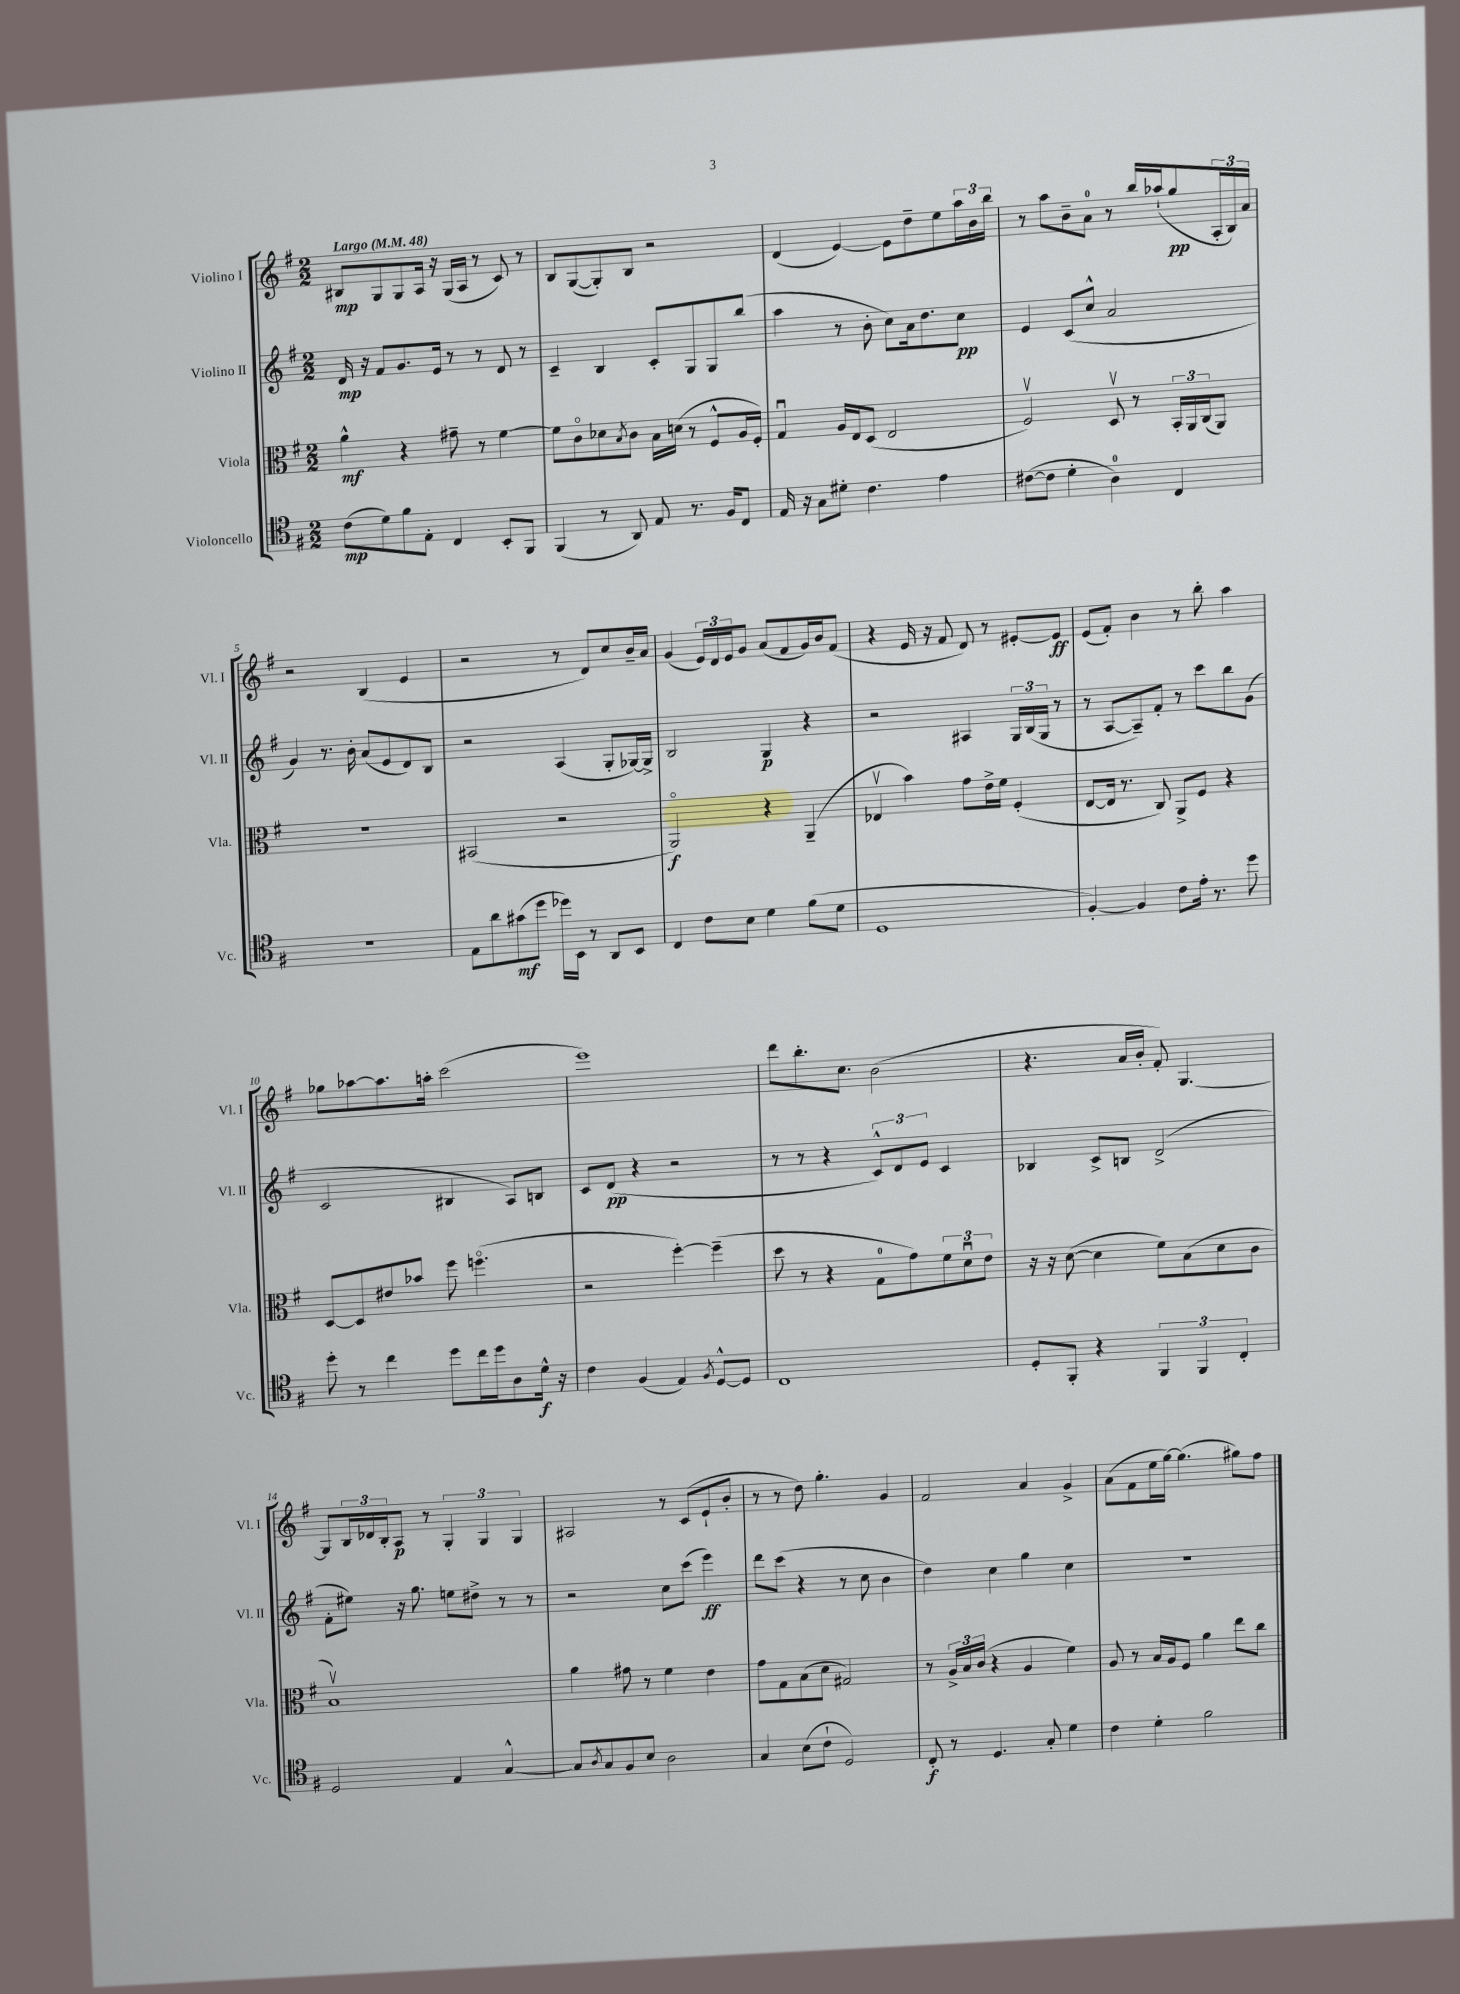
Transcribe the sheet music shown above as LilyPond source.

<<
\new StaffGroup <<
\new Staff = "s0" \with { instrumentName = "Violino I" shortInstrumentName = "Vl. I" } {
    \clef treble \key g \major \numericTimeSignature \time 2/2 \tempo "Largo" 4 = 48
    bis8\mp g8 g8 a16 r16 g16( a16 r8 c'8) r8 |
    b8 g8~( g8-.) b8 r2 |
    d'4( e'4~) e'8 d''8-- e''8 \tuplet 3/2 { a''16 b'16 b''16 } |
    r8 a''8 b'8-- a'8-0 r8 b''16 aes''16-!( g''8\pp \tuplet 3/2 { a16-. b16) a'16 } |
    r2 b4( e'4 |
    r2 r8 d'8) c''8 b'16-- a'16 |
    g'4( \tuplet 3/2 { e'16) d'16 e'16 } g'8 a'8( fis'8 g'16) b'16 fis'8( |
    r4 e'16 r16 fis'8 d'8) r8 eis'8~-. eis'8\ff |
    e'8( fis'8-.) b'4 r8 b''8-. a''4 |
    ges''8 aes''8~ aes''8. a''16-. c'''2( |
    e'''1) |
    d'''8 b''8.-. c''8. b'2( |
    r4. a'16 b'16-. fis'8-.) g4.~ |
    g8 \tuplet 3/2 { b16 des'16 b16-. } a8\p r8 \tuplet 3/2 { g4-. g4 g4 } |
    ais2 r8 c'8( e'8-! b'8-. |
    r8 r8 d''8) g''4.-. g'4 |
    fis'2 a'4 g'4-> |
    a'8( fis'8 e''16 g''16~) g''4.( gis''8) fis''8 \bar "|." |
}
\new Staff = "s1" \with { instrumentName = "Violino II" shortInstrumentName = "Vl. II" } {
    \clef treble \key g \major \numericTimeSignature \time 2/2
    d'16\mp r16 fis'8 g'8. e'16 r8 r8 d'8 r8 |
    c'4-- b4 c'8-. g8 g8 b''8( |
    a''4 r8 b'8-. c''8) a'16 d''8. c''8\pp |
    e'4 c'8( c''8-^ a'2 |
    g'4) r8. b'16-. a'8( e'8 d'8) b8 |
    r2 a4( g8-. ges16~) ges16-> |
    b2 g4\p r4 |
    r2 ais4 \tuplet 3/2 { g16 b16( g16 } r8 |
    r8 a8~ a8--) fis'8-. r8 c'''8 b''8 g'8( |
    c'2 bis4 a8) b8 |
    c'8 d'8\pp( r4 r2 |
    r8 r8 r4 \tuplet 3/2 { c'8-^) d'8 e'8 } c'4 |
    bes4 c'8-> b8 d'2->( |
    fis'8-. eis''8) r16 g''8. e''8 dis''8-> r8 r8 |
    r2 c''8 c'''8( e'''4\ff) |
    d'''8 c'''8( r4 r8 c''8 b'4 |
    d''4) c''4 g''4 c''4 |
    r1 \bar "|." |
}
\new Staff = "s2" \with { instrumentName = "Viola" shortInstrumentName = "Vla." } {
    \clef alto \key g \major \numericTimeSignature \time 2/2
    a'4-^\mf r4 gis'8-- r8 fis'4~ |
    fis'8 c'8\flageolet des'8 \acciaccatura { b8 } c'8 b16 d'16( r8 fis8-^ a16 fis16-.) |
    g4\downbow a16 e16 d8( e2 |
    fis2\upbow) d8\upbow r8 \tuplet 3/2 { b,16-. a,16 c16( } a,8) |
    R1 |
    bis,2( r2 |
    a,2\flageolet\f) r4 a,4--( |
    ees4\upbow b'4) g'8 e'16-> fis'16 fis4-.( |
    e8~ e16 r8. c8) a,8-> fis8 r4 |
    d8~ d8 eis'8 bes'8 fis''8 f''4.\flageolet( |
    r2 fis''4~-.) fis''4--( |
    d''8 r8 r4 g8-0 g'8) \tuplet 3/2 { fis'8 d'8\downbow e'8 } |
    r16 r16 d'8~( d'4 fis'8) b8( d'8 c'8 |
    b1\upbow) |
    a'4 gis'8 r8 fis'4 e'4 |
    g'8 g8 b8( d'8 gis2) |
    r8 \tuplet 3/2 { a16-> b16 c'16( } r4 a4 fis'4) |
    a8 r8 b16 a16 fis8 a'4 e''8 c''8 \bar "|." |
}
\new Staff = "s3" \with { instrumentName = "Violoncello" shortInstrumentName = "Vc." } {
    \clef tenor \key g \major \numericTimeSignature \time 2/2
    c'8\mp( d'8) fis'8 e8-. c4 b,8-. fis,8 |
    fis,4( r8 a,8) e8 r8. fis16 c8 |
    e16 r16 g8 dis'8-. c'4. e'4 |
    cis'8~( cis'8 d'4-. a4-0) c4 |
    R1 |
    e8 a'8 gis'8\mf( d''8 des''16) b,16 r8 a,8 b,8 |
    c4 c'8 b8 d'4 fis'8( d'8 |
    d1 |
    fis4~-.) fis4 c'8 e'16-. r8. d''8 |
    d''8-. r8 c''4 d''8 c''16 d''16 a8 d'16-^\f r16 |
    c'4 fis4( e4) \acciaccatura { fis8 } d8~-^ d8 |
    c1 |
    d8-. fis,8-. r4 \tuplet 3/2 { fis,4 fis,4 c4-. } |
    d2 e4 g4~-^ |
    g8 \acciaccatura { a8 } g8 fis8 b8 a2 |
    g4 b8( c'8-! d2) |
    c8-.\f r8 d4. g8-. d'4 |
    c'4 d'4-. fis'2 \bar "|." |
}
>>
>>
